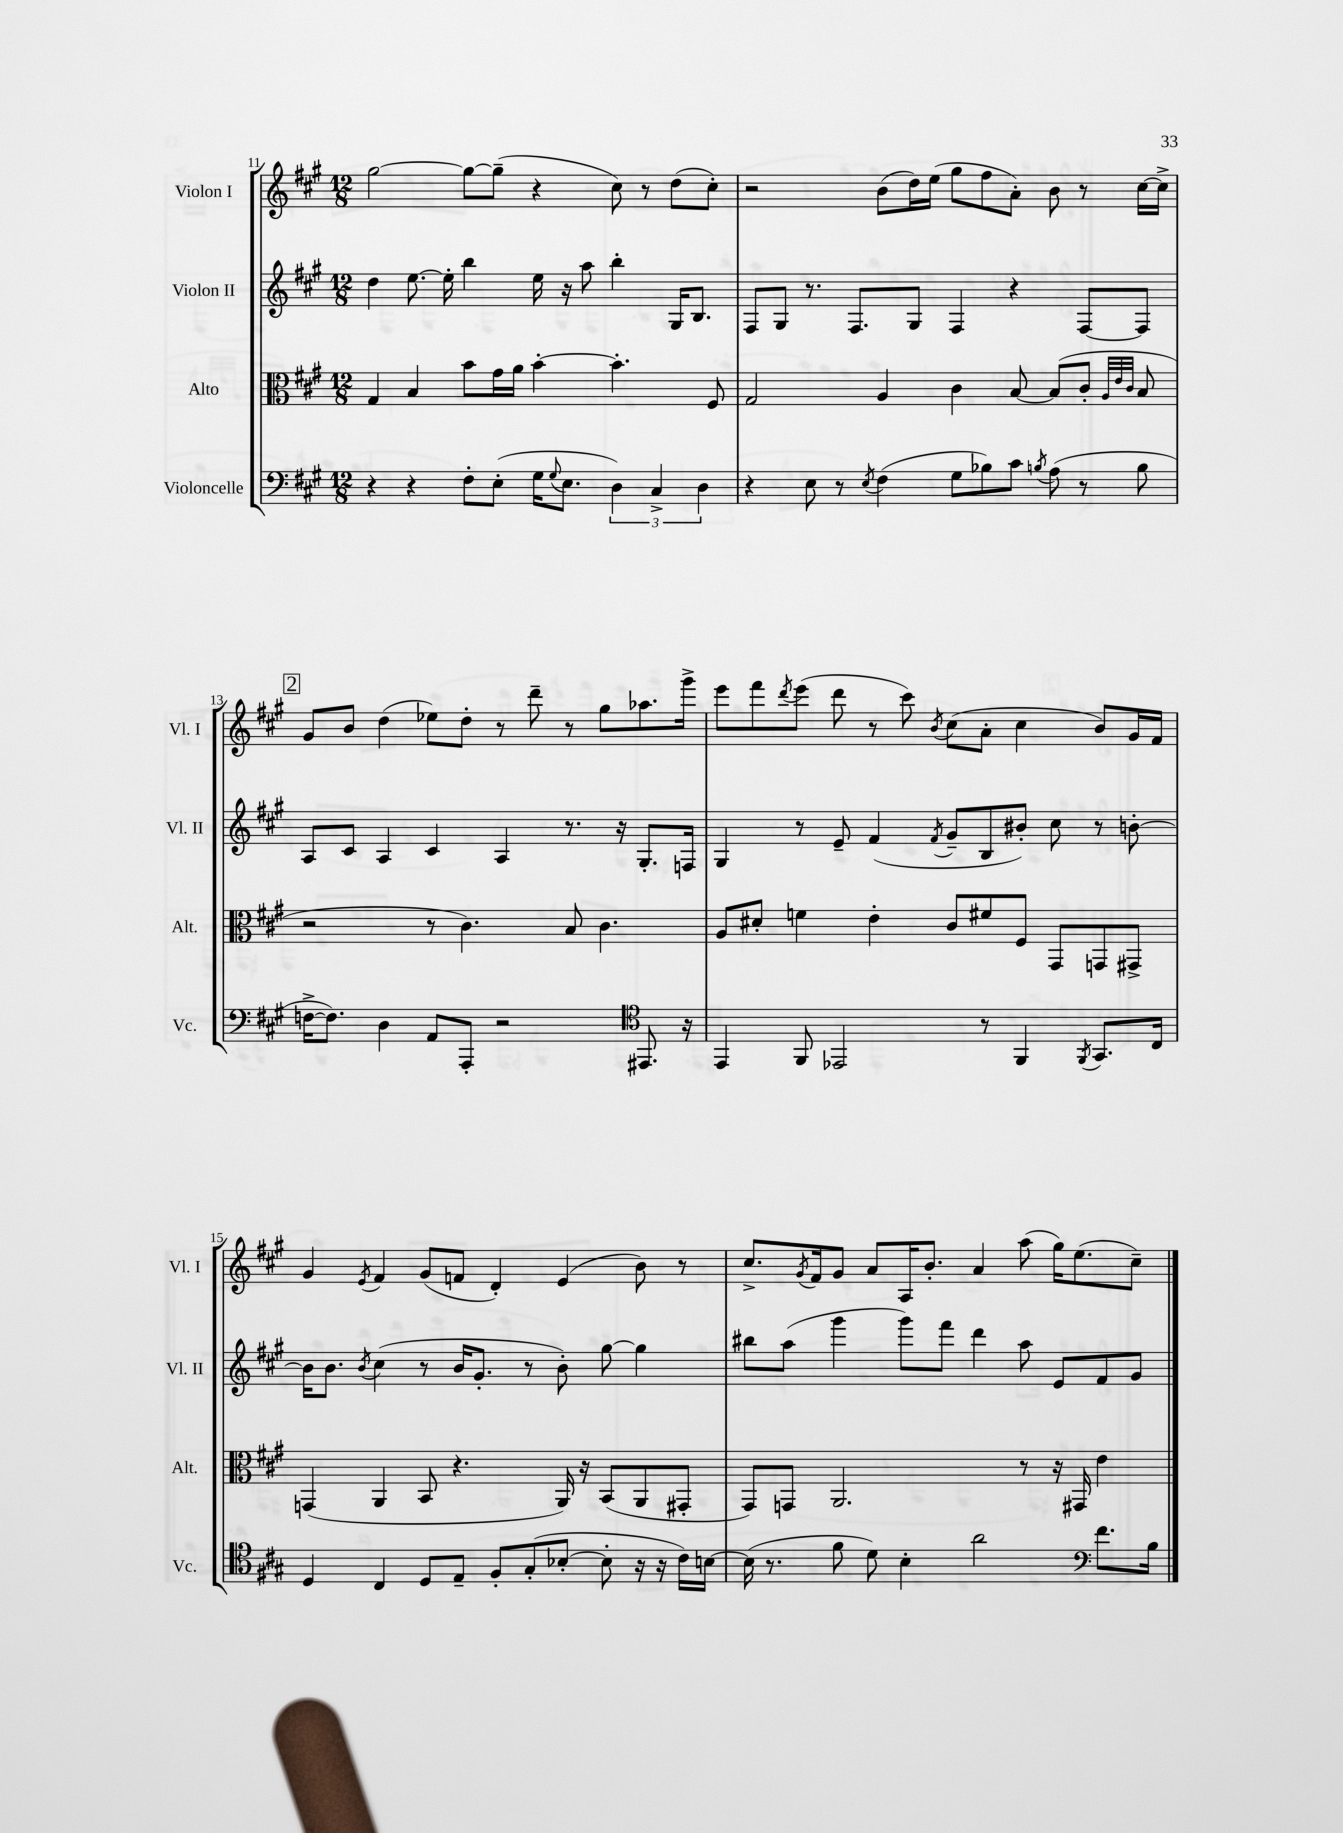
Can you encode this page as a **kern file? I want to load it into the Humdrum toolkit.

**kern	**kern	**kern	**kern
*part4	*part3	*part2	*part1
*staff4	*staff3	*staff2	*staff1
*I"Violoncelle	*I"Alto	*I"Violon II	*I"Violon I
*I'Vc.	*I'Alt.	*I'Vl. II	*I'Vl. I
*clefF4	*clefC3	*clefG2	*clefG2
*k[f#c#g#]	*k[f#c#g#]	*k[f#c#g#]	*k[f#c#g#]
*M12/8	*M12/8	*M12/8	*M12/8
=11	=11	=11	=11
4r	4G#/	4dd\	[2gg#\
4r	4B/	[8.ee\	.
.	.	16ee'\]	.
8F#'\L	8b\L	4bb\	8gg#\L_
(8E'\J	16g#\L	.	(8gg#~\J]
.	16a\JJ	.	.
16G#\KL	[4b'\	16ee\	4r
8qqG#/	.	.	.
8.E\J	.	16r	.
.	.	8aa\	.
6D\)	4.b'\]	4bb'\	8cc#\)
.	.	.	8r
6C#^/	.	.	.
.	.	16G#/KL	(8dd\L
.	.	8.B/J	.
6D\	.	.	.
.	8F#/	.	8cc#'\J)
=12	=12	=12	=12
4r	2G#/	8F#/L	2r
.	.	8G#/J	.
8E\	.	8.r	.
8r	.	.	.
.	.	8.F#/L	.
8qE/	.	.	.
(4F#\	4A/	.	(8b\L
.	.	8G#/J	16dd\L)
.	.	.	(16ee\JJ
8G#\L	4c#\	4F#/	8gg#\L
8B-X\)	.	.	8ff#\
8c#\J	[8B/	4r	8a'\J)
8qBn/	.	.	.
(8A\	(8B/L]	.	8b\
8r	8c#'/J	[8F#/L	8r
.	32qqA/LLL	.	.
.	32qqe/	.	.
.	32qqc#/JJJ	.	.
8B\	8B/	8F#/J]	[16cc#\LL
.	.	.	16cc#^\JJ]
!!LO:LB:g=z
!!LO:REH:place=s1:t=2
=13	=13	=13	=13
[16Fn^\KL	2r	8A/L	8g#/L
8.F\J])	.	.	.
.	.	8c#/J	8b/J
4D\	.	4A/	(4dd\
8AA/L	8r	4c#/	8ee-X\L)
8AAA'/J	4.c#\)	.	8dd'\J
2r	.	4A/	8r
.	.	.	8ddd~\
.	8B/	8.r	8r
.	4.c#\	.	8gg#\L
.	.	16r	.
*clefC4	*	*	*
8.EE#X/	.	8.G#'/L	8.aa-X\
16r	.	16Fn/Jk	16ggg#^\Jk
=14	=14	=14	=14
4EE/	8A/L	4G#/	8eee\L
.	8d#X'/J	.	8fff#\
.	.	.	8qddd/
8FF#/	4fn\	8r	(8eee\J
2EE-X/	.	8e~/	8ddd\
.	4e'\	(4f#/	8r
.	.	.	8ccc#\)
.	.	8qf#/	8qb/
.	8c#/L	8g#~/L	(8cc#\L
8r	8f#X/	8B/	8a'\J
4FF#/	8F#/J	8b#X'/J)	4cc#\
.	8GG#/L	8cc#\	.
8qFF#/	.	.	.
8.GG#/L	8GGn/	8r	8b/L)
.	8GG#X^/J	[8bn'\	16g#/L
16C#/Jk	.	.	16f#/JJ
!!LO:LB:g=z
=15	=15	=15	=15
4D/	(4GGn/	16b\KL]	4g#/
.	.	8.b\J	.
.	.	8qb/	8qe/
4C#/	4AA/	(4cc#\	4f#/
8D/L	8BB/	8r	(8g#/L
8E~/J	4.r	16b/KL	8fn/J
.	.	8.g#'/J	.
8F#'/L	.	.	4d'/)
(8G#'/	.	8r	.
[8B-X'/J	16AA/)	8b'\)	(4e/
.	16r	.	.
8B-'\]	(8BB/L	[8gg#\	.
16r	8AA/	4gg#\]	8b\)
16r	.	.	.
16c#\LL)	8GG#X'/J	.	8r
[16Bn\JJ	.	.	.
=16	=16	=16	=16
(16B\]	8GG#/L)	8bb#X\L	8.cc#^/L
8.r	.	.	.
.	8GGn/J	(8aa\J	.
.	.	.	8qg#/
.	.	.	16f#/k
8f#\	2.AA/	4ggg#\	8g#/J
8d\)	.	.	8a/L
4B'\	.	8ggg#\L)	16A/K
.	.	.	8.b'/J
.	.	8fff#\J	.
2a\	.	4ddd\	4a/
.	8r	8aa\	(8aa\
.	16r	8e/L	16gg#\KL)
.	16GG#X/	.	(8.ee\
*clefF4	*	*	*
8.f#\L	4e\	8f#/	.
.	.	8g#/J	8cc#~\J)
16B\Jk	.	.	.
==	==	==	==
*-	*-	*-	*-
